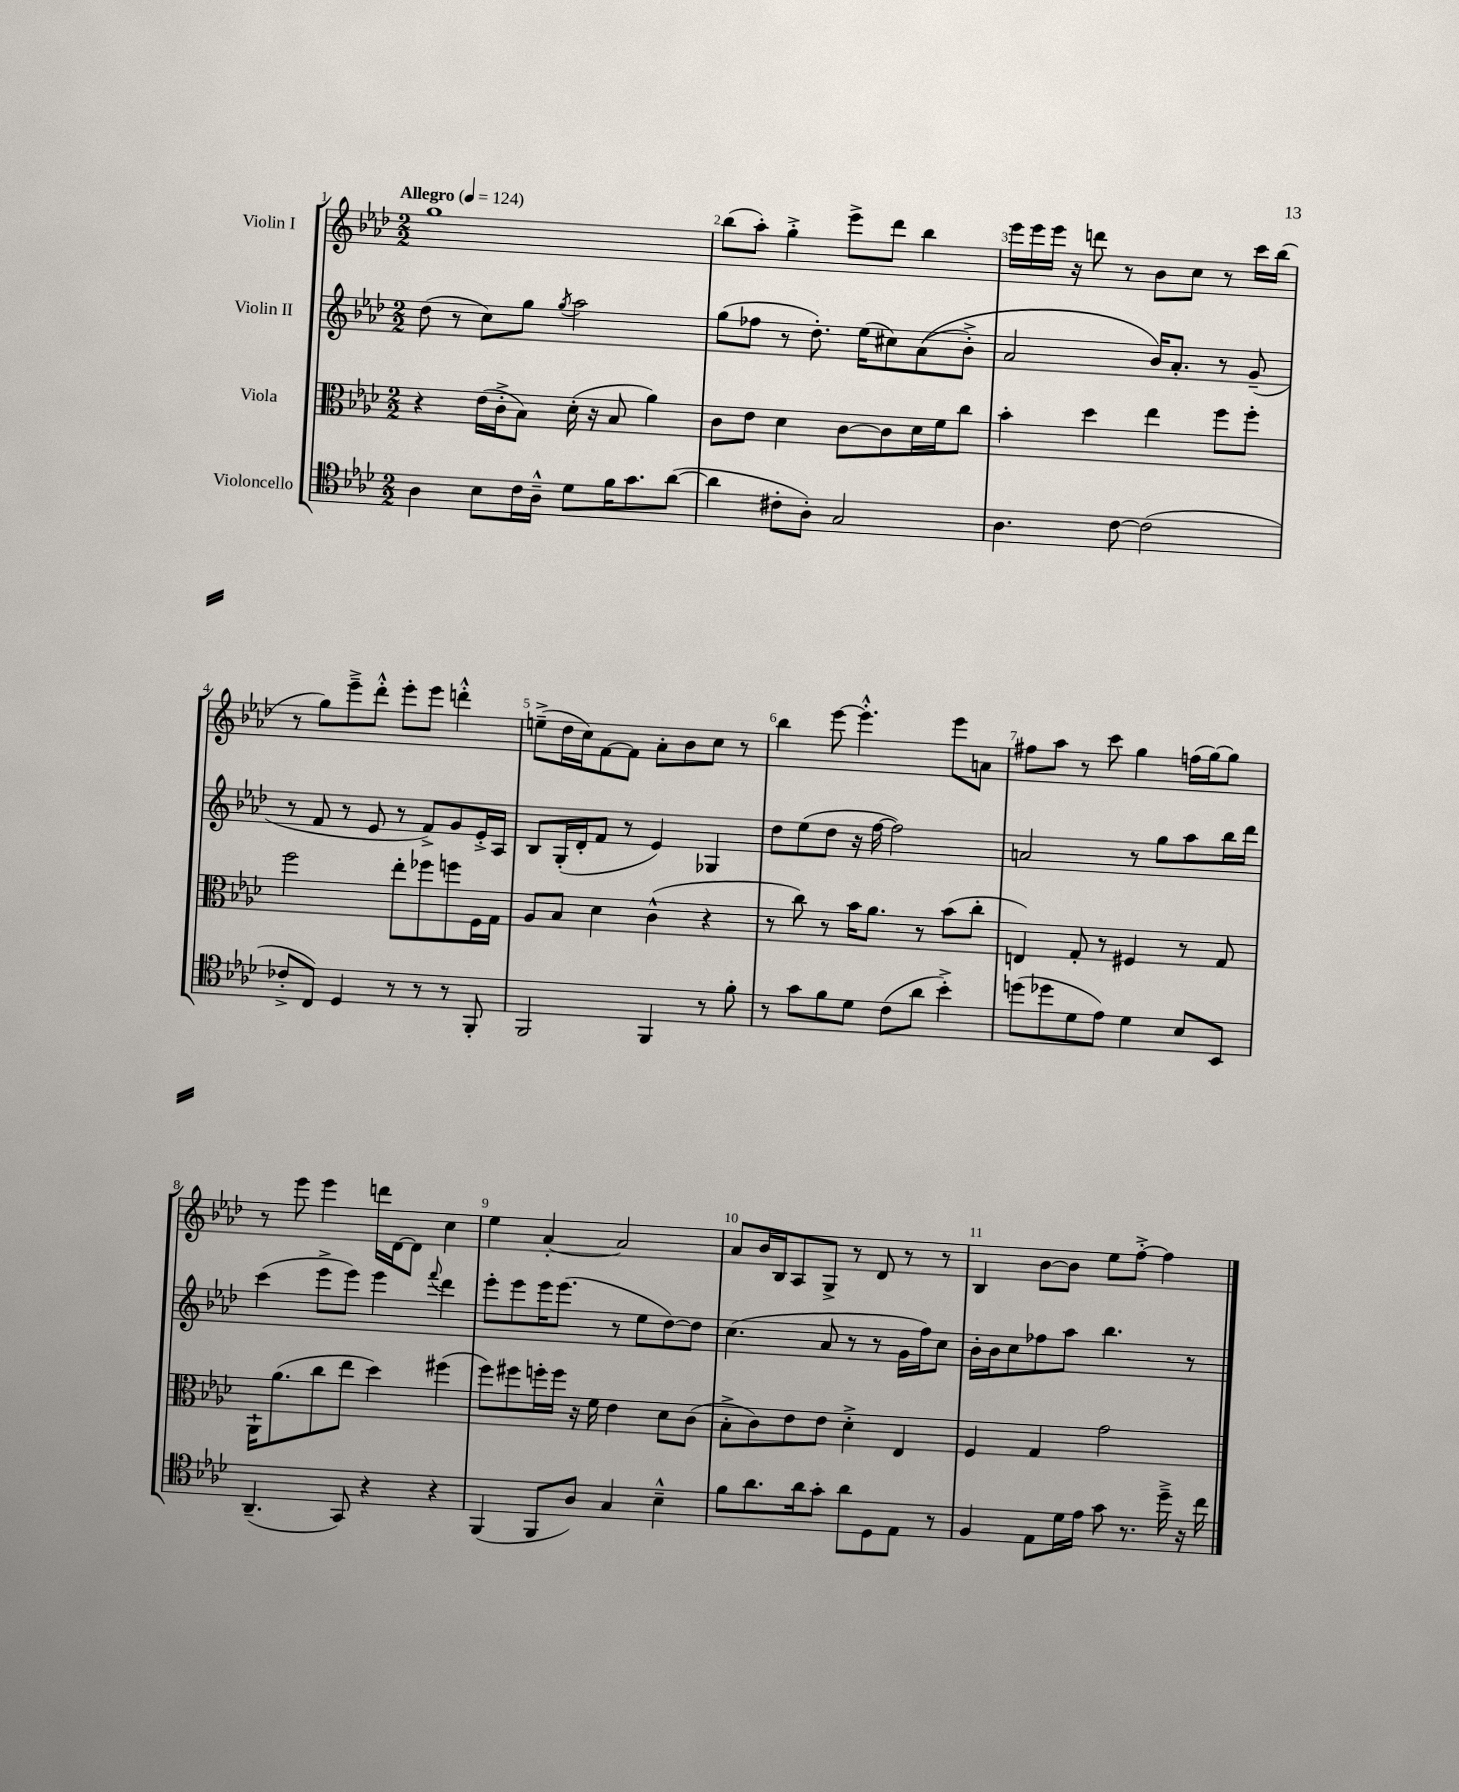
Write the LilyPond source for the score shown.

<<
\new StaffGroup <<
\new Staff = "s0" \with { instrumentName = "Violin I" } {
    \clef treble \key aes \major \numericTimeSignature \time 2/2 \tempo "Allegro" 4 = 124
    g''1 |
    bes''8( aes''8-.) g''4-.-> ees'''8-> des'''8 bes''4 |
    ees'''16 ees'''16 ees'''16 r16 d'''8 r8 bes'8 c''8 r8 c'''16 bes''16( |
    r8 g''8) ees'''8---> des'''8-.-^ ees'''8-. ees'''8 d'''4-.-^ |
    e''8--->( des''16 c''16) f'8~ f'8 aes'8-. bes'8 c''8 r8 |
    bes''4 ees'''8~ ees'''4.-.-^ ees'''8 a'8 |
    fis''8 aes''8 r8 c'''8 g''4 f''16( g''16~) g''8 |
    r8 ees'''8 ees'''4 d'''16 des'16~ des'8 c''4 |
    ees''4 aes'4~-. aes'2 |
    aes'8 bes'16 bes16 aes8 g8-> r8 des'8 r8 r8 |
    bes4 bes'8~ bes'8 ees''8 f''8~-.-> f''4 \bar "|." |
}
\new Staff = "s1" \with { instrumentName = "Violin II" } {
    \clef treble \key aes \major \numericTimeSignature \time 2/2
    des''8( r8 c''8) g''8 \acciaccatura { g''8 } aes''2 |
    g''8( fes''8 r8 des''8.-.) ees''16( cis''8) aes'8(\( bes'8-.->) |
    aes'2 bes'16\) aes'8.-. r8 g'8--( |
    r8 f'8 r8 ees'8 r8 f'8->) g'8 ees'16-.-> aes16 |
    bes8 g16-.( des'16-. f'8 r8 ees'4) ges4 |
    des''8 ees''8( des''8 r16 f''16~ f''2) |
    a'2 r8 g''8 aes''8 bes''16 des'''16 |
    c'''4( ees'''8-> ees'''8) ees'''4 \appoggiatura { f'''8 } des'''4 |
    ees'''8-. ees'''8 ees'''16 ees'''8.( r8 ees''8 des''8~) des''8 |
    c''4.( aes'8 r8 r8 g'16 f''16) c''8 |
    bes'16-. bes'16 c''8 fes''8 aes''8 bes''4. r8 \bar "|." |
}
\new Staff = "s2" \with { instrumentName = "Viola" } {
    \clef alto \key aes \major \numericTimeSignature \time 2/2
    r4 ees'16( c'16-.-> bes8) des'16-.( r16 bes8 aes'4) |
    c'8 ees'8 des'4 c'8~ c'8 des'16 f'16 c''8 |
    bes'4-. des''4 ees''4 f''8 f''8-. |
    f''2 ees''8-. fes''8 f''8 f16 g16 |
    aes8 bes8 des'4 c'4-^( r4 |
    r8 c''8) r8 bes'16 aes'8. r8 bes'8( c''8-. |
    e4) g8-. r8 fis4 r8 g8 |
    aes,16-! aes'8.( c''8 ees''8 des''4) fis''4( |
    f''8) fis''8 f''16-. f''16 r16 f'16 ees'4 des'8 c'8( |
    bes8-.-> c'8) ees'8 ees'8 des'4-.-> ees4 |
    f4 g4 g'2 \bar "|." |
}
\new Staff = "s3" \with { instrumentName = "Violoncello" } {
    \clef tenor \key aes \major \numericTimeSignature \time 2/2
    aes4 bes8 c'16 aes16---^ des'8 f'16 g'8. aes'8~( |
    aes'4 cis'8-. aes8-.) g2 |
    aes4. c'8~ c'2( |
    ces'8-.-> c8) des4 r8 r8 r8 f,8-. |
    f,2 f,4 r8 f'8-. |
    r8 g'8 f'8 des'8 c'8( aes'8 bes'4-.->) |
    d''8( des''8 des'8 ees'8) des'4 bes8 bes,8 |
    aes,4.--( g,8) r4 r4 |
    f,4( f,8 aes8) g4 bes4---^ |
    f'8 aes'8. aes'16 g'8-. aes'8 des8 ees8 r8 |
    f4 ees8 des'16 ees'16 g'8 r8. des''16---> r16 c''16 \bar "|." |
}
>>
>>
\layout { \context { \Score \override BarNumber.break-visibility = ##(#f #t #t) barNumberVisibility = #all-bar-numbers-visible } }
